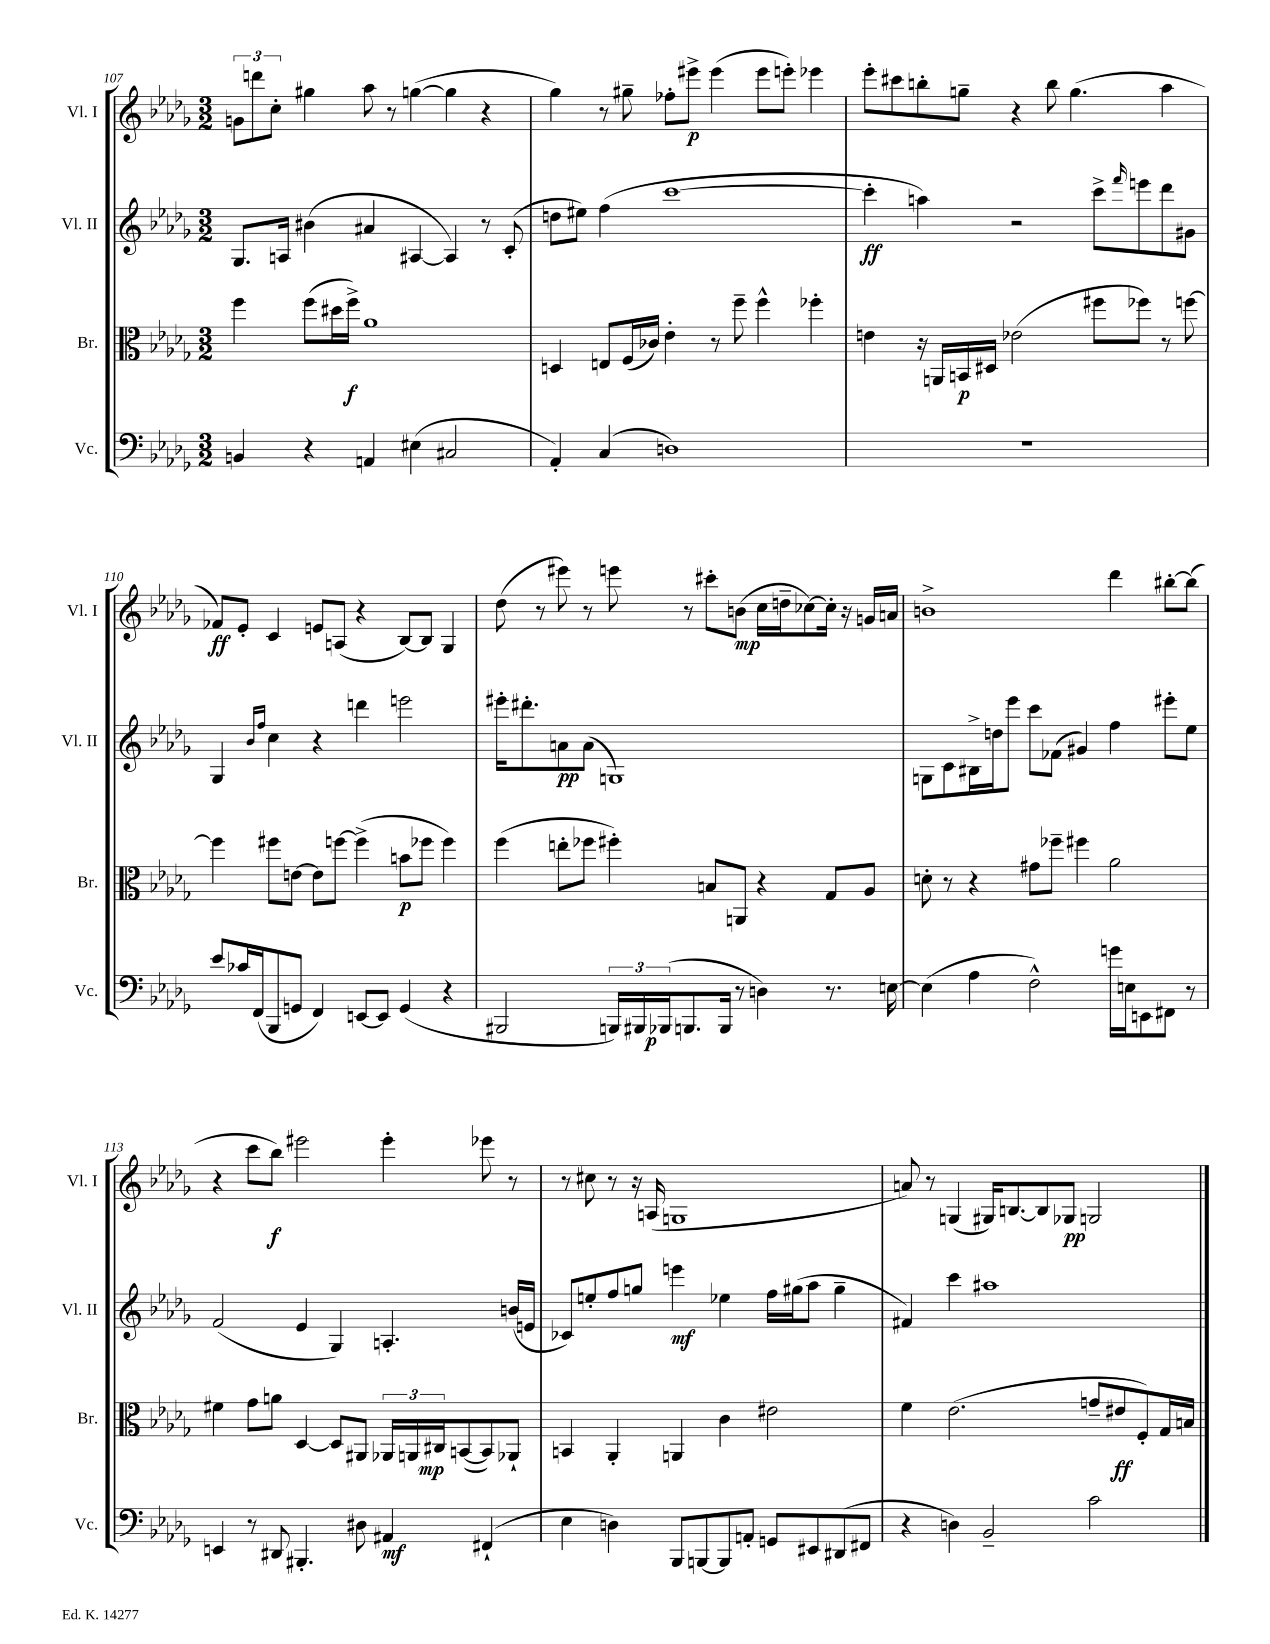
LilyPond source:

<<
\new StaffGroup <<
\new Staff = "s0" \with { instrumentName = "Vl. I" shortInstrumentName = "Vl. I" } {
    \clef treble \key des \major \numericTimeSignature \time 3/2
    \tuplet 3/2 { g'8 d'''8 c''8-. } gis''4 aes''8 r8 g''4~( g''4 r4 |
    ges''4) r8 gis''8-- fes''8-. eis'''8->\p eis'''4( eis'''8 e'''8-.) ees'''4 |
    ees'''8-. cis'''8 b''8-. g''8-- r4 b''8 g''4.( aes''4 |
    fes'8\ff) ees'8-. c'4 e'8 a8( r4 bes8~) bes8 ges4 |
    des''8( r8 eis'''8) r8 e'''8 r8 cis'''8-. b'8\mp( c''16 d''16-- ces''8~) ces''16-. r16 g'16 a'16 |
    b'1-> des'''4 bis''8~-. bis''8( |
    r4 c'''8 bes''8\f) eis'''2 eis'''4-. ees'''8 r8 |
    r8 cis''8 r8 r16 a16( g1 |
    a'8) r8 g4( gis16) b8.~ b8 ges8\pp g2 \bar "|." |
}
\new Staff = "s1" \with { instrumentName = "Vl. II" shortInstrumentName = "Vl. II" } {
    \clef treble \key des \major \numericTimeSignature \time 3/2
    ges8. a16 bis'4( ais'4 ais4~ ais4) r8 c'8-.( |
    d''8 eis''8) f''4( c'''1~ |
    c'''4-.\ff a''4) r2 c'''8-> \grace { f'''16 } e'''8 des'''8 gis'8 |
    ges4 \grace { bes'16 f''16 } c''4 r4 d'''4 e'''2 |
    eis'''16-. dis'''8.-. a'8\pp a'8( g1) |
    g8 c'8 bis16-> d''16 ees'''8 c'''8 fes'8( gis'4) f''4 eis'''8-. ees''8 |
    f'2( ees'4 ges4) a4.-. b'16( e'16 |
    ces'8) e''8-. f''8 g''8 e'''4\mf ees''4 f''16 gis''16( aes''8 gis''4-- |
    fis'4) c'''4 ais''1 \bar "|." |
}
\new Staff = "s2" \with { instrumentName = "Br." shortInstrumentName = "Br." } {
    \clef alto \key des \major \numericTimeSignature \time 3/2
    f''4 f''8( dis''16 f''16->\f) aes'1 |
    d4 e8 f16( ces'16) ees'4-. r8 f''8-- f''4-^ fes''4-. |
    e'4 r16 a,16 b,16\p dis16 ees'2( fis''8 fes''8) r8 f''8~ |
    f''4 fis''8 e'8~ e'8 f''8~ f''4->( b'8\p fes''8 fes''4) |
    f''4( e''8-. fes''8 fis''4-.) b8 a,8 r4 ges8 aes8 |
    d'8-. r8 r4 gis'8 fes''8-- fis''4 aes'2 |
    fis'4 ges'8 a'8 des4~ des8 ais,8 \tuplet 3/2 { aes,16 a,16 cis16\mp } b,8~( b,8) aes,8-! |
    b,4 aes,4-. a,4 c'4 eis'2 |
    f'4 ees'2.( g'8-- eis'8\ff f8-.) ges16 b16 \bar "|." |
}
\new Staff = "s3" \with { instrumentName = "Vc." shortInstrumentName = "Vc." } {
    \clef bass \key des \major \numericTimeSignature \time 3/2
    b,4 r4 a,4 eis4( cis2 |
    aes,4-.) c4( d1) |
    R1. |
    ees'8 ces'16 f,16( bes,,8 g,8 f,4) e,8~ e,8 g,4( r4 |
    bis,,2 \tuplet 3/2 { b,,16) bis,,16 bes,,16\p( } b,,8. b,,16 r8 d4) r8. e16~ |
    e4( aes4 f2-^) g'16 e16 e,8 fis,8 r8 |
    e,4 r8 dis,8 bis,,4.-. dis8 ais,4\mf fis,4-!( |
    ees4 d4) bes,,8 b,,8~ b,,8 a,8-. g,8 eis,8 dis,8( fis,8 |
    r4 d4) bes,2-- c'2 \bar "|." |
}
>>
>>
\layout { \context { \Score currentBarNumber = #107 } }
